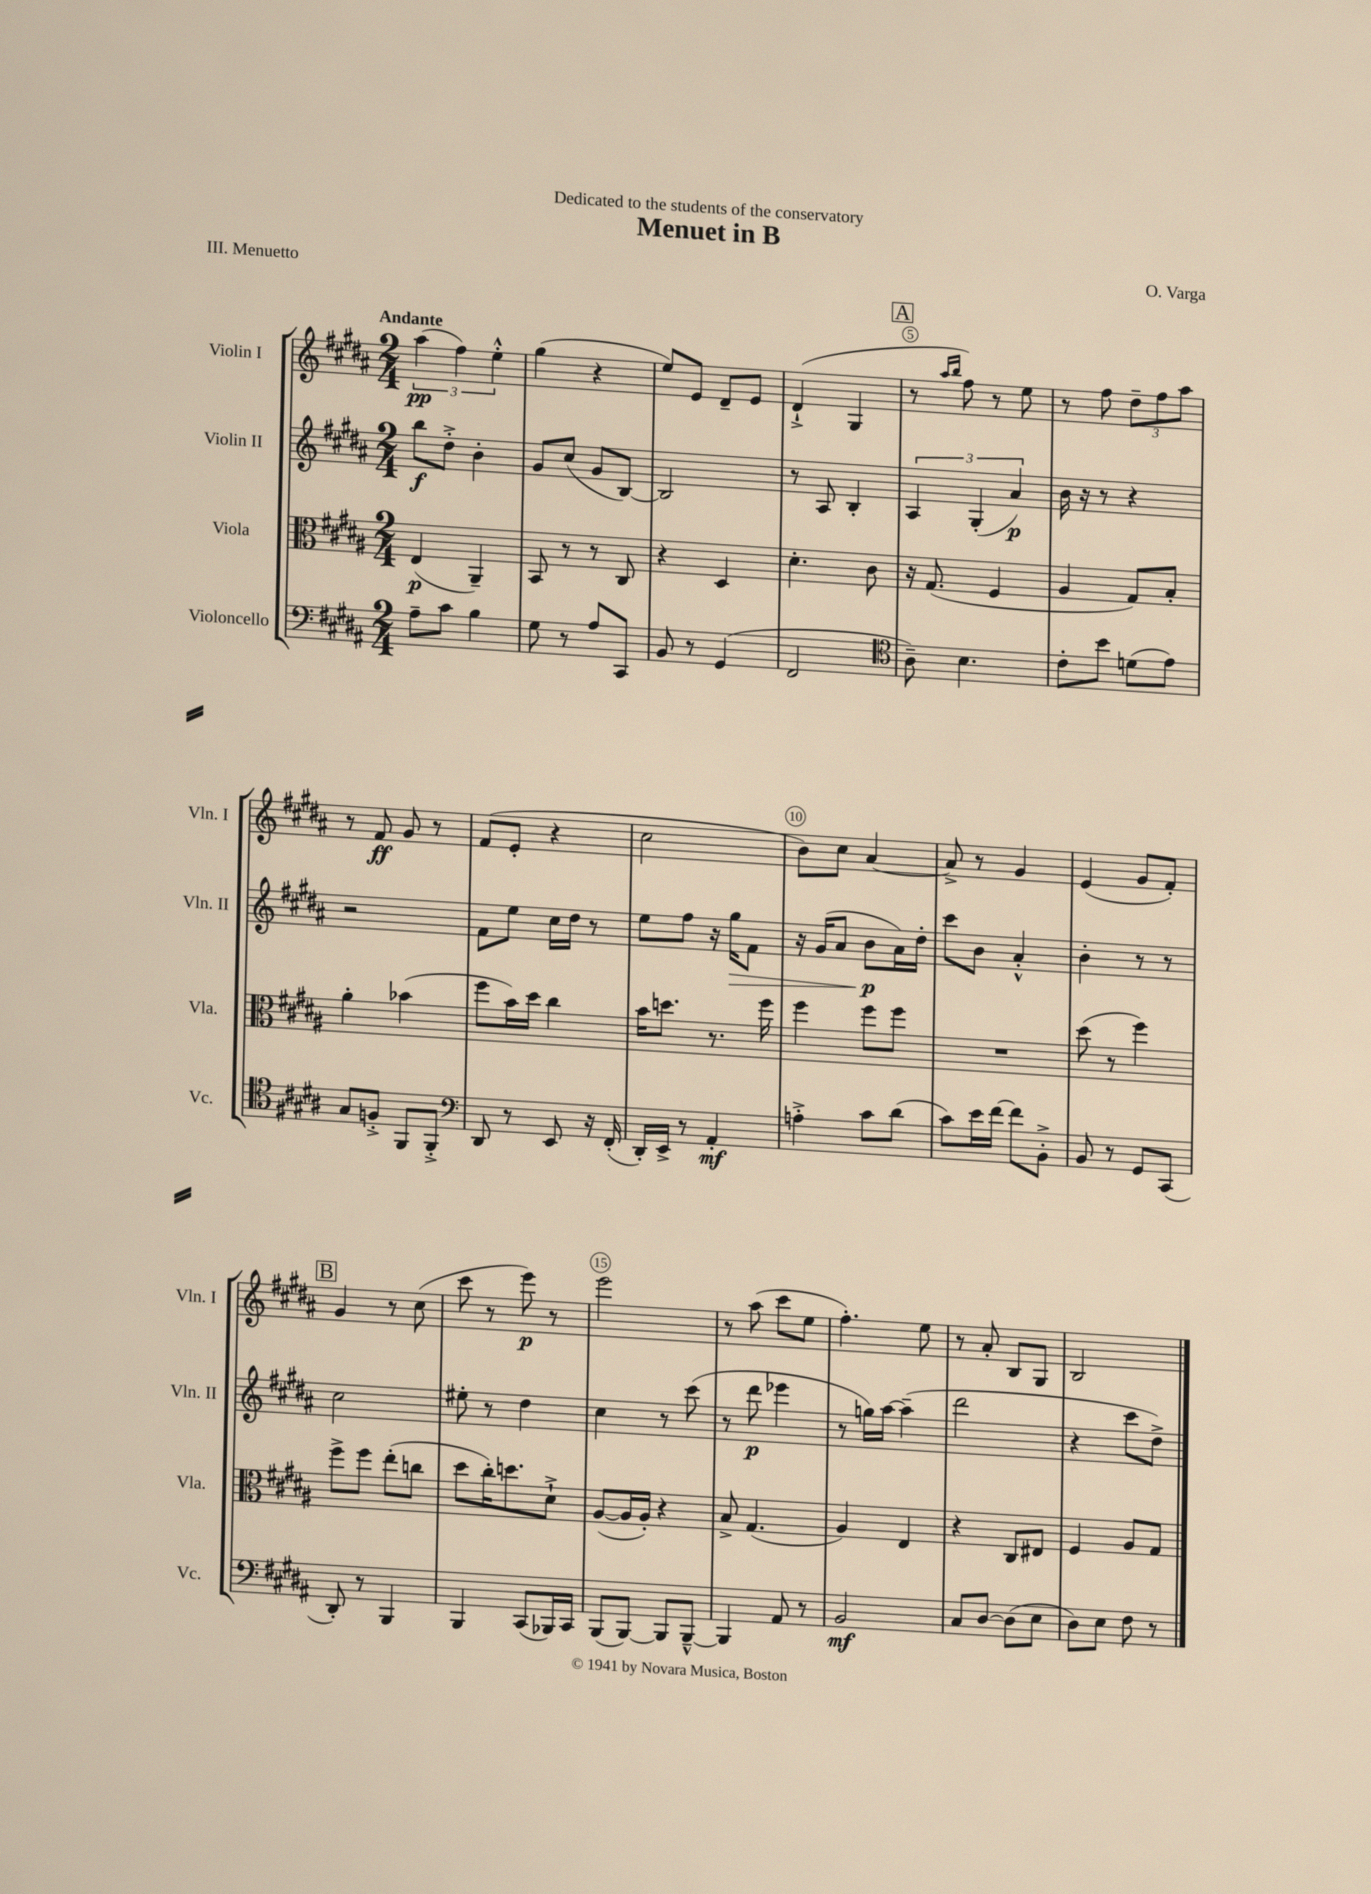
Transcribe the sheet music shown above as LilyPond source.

\header { title = "Menuet in B" composer = "O. Varga" dedication = "Dedicated to the students of the conservatory" piece = "III. Menuetto" }
<<
\new StaffGroup <<
\new Staff = "s0" \with { instrumentName = "Violin I" shortInstrumentName = "Vln. I" } {
    \clef treble \key b \major \numericTimeSignature \time 2/4 \tempo "Andante"
    \tuplet 3/2 { ais''4\pp( fis''4) e''4-.-^ } |
    gis''4( r4 |
    e''8) e'8 dis'8-- e'8 |
    dis'4-!->( gis4 |
    \mark \markup { \box "A" } r8 \grace { ais''16 b''16 } fis''8) r8 e''8 |
    r8 fis''8 \tuplet 3/2 { dis''8-- fis''8 ais''8 } |
    r8 fis'8\ff gis'8 r8 |
    fis'8( e'8-. r4 |
    cis''2 |
    b'8) cis''8 ais'4~ |
    ais'8-> r8 gis'4 |
    e'4( gis'8 fis'8-.) |
    \mark \markup { \box "B" } gis'4 r8 cis''8( |
    cis'''8 r8 e'''8\p) r8 |
    e'''2 |
    r8 ais''8( cis'''8 e''8 |
    fis''4.-.) e''8 |
    r8 ais'8-. b8 gis8 |
    b2 \bar "|." |
}
\new Staff = "s1" \with { instrumentName = "Violin II" shortInstrumentName = "Vln. II" } {
    \clef treble \key b \major \numericTimeSignature \time 2/4
    b''8\f dis''8-.-> b'4-. |
    gis'8 cis''8( gis'8 b8~) |
    b2 |
    r8 ais8 b4-. |
    \mark \markup { \box "A" } \tuplet 3/2 { ais4 gis4-.( ais'4\p) } |
    b'16 r16 r8 r4 |
    r2 |
    fis'8 e''8 cis''16 dis''16 r8 |
    e''8 fis''8 r16 gis''16\> fis'8 |
    r16 gis'16( ais'8 b'8\p\! ais'16) dis''16-. |
    cis'''8 b'8 ais'4-.-^ |
    b'4-. r8 r8 |
    \mark \markup { \box "B" } cis''2 |
    eis''8-. r8 dis''4 |
    cis''4 r8 cis'''8( |
    r8 dis'''8\p ees'''4 |
    r8 g''16) ais''16~ ais''4--( |
    dis'''2 |
    r4 cis'''8 dis''8->) \bar "|." |
}
\new Staff = "s2" \with { instrumentName = "Viola" shortInstrumentName = "Vla." } {
    \clef alto \key b \major \numericTimeSignature \time 2/4
    e4\p( ais,4--) |
    b,8 r8 r8 cis8 |
    r4 dis4 |
    dis'4.-. cis'8 |
    \mark \markup { \box "A" } r16 gis8.( fis4 |
    ais4 gis8) b8-. |
    ais'4-. bes'4( |
    fis''8 b'16) dis''16 cis''4 |
    b'16 d''8. r8. fis''16 |
    fis''4 fis''8 fis''8 |
    R2 |
    dis''8( r8 fis''4) |
    \mark \markup { \box "B" } fis''8-> fis''8 e''8-.( c''8 |
    dis''8 cis''16-.) d''8. dis'8-!-> |
    ais8~( ais16 ais16-.) r4 |
    b8-> gis4.( |
    ais4) e4 |
    r4 cis8 eis8 |
    fis4 ais8 gis8 \bar "|." |
}
\new Staff = "s3" \with { instrumentName = "Violoncello" shortInstrumentName = "Vc." } {
    \clef bass \key b \major \numericTimeSignature \time 2/4
    ais8-- cis'8 b4 |
    gis8 r8 ais8 cis,8 |
    b,8 r8 gis,4( |
    fis,2 |
    \mark \markup { \box "A" } \clef tenor ais8--) b4. |
    cis'8-. b'8 d'8( e'8) |
    gis8 f8-.-> fis,8 fis,8-.-> |
    \clef bass dis,8 r8 e,8 r16 fis,16-.( |
    dis,16-.) e,16-> r8 ais,4-.\mf |
    a4-.-> cis'8 dis'8( |
    cis'8) e'16 fis'16~ fis'8 b,8-.-> |
    b,8 r8 gis,8 cis,8( |
    \mark \markup { \box "B" } dis,8-.) r8 b,,4 |
    b,,4 cis,8( bes,,16) cis,16 |
    b,,8( b,,8~) b,,8 b,,8~---^ |
    b,,4 ais,8 r8 |
    b,2\mf |
    cis8 dis8~ dis8( e8 |
    dis8) e8 fis8 r8 \bar "|." |
}
>>
>>
\layout { \context { \Score \override BarNumber.break-visibility = ##(#f #t #t) barNumberVisibility = #(every-nth-bar-number-visible 5) \override BarNumber.stencil = #(make-stencil-circler 0.1 0.3 ly:text-interface::print) } }
